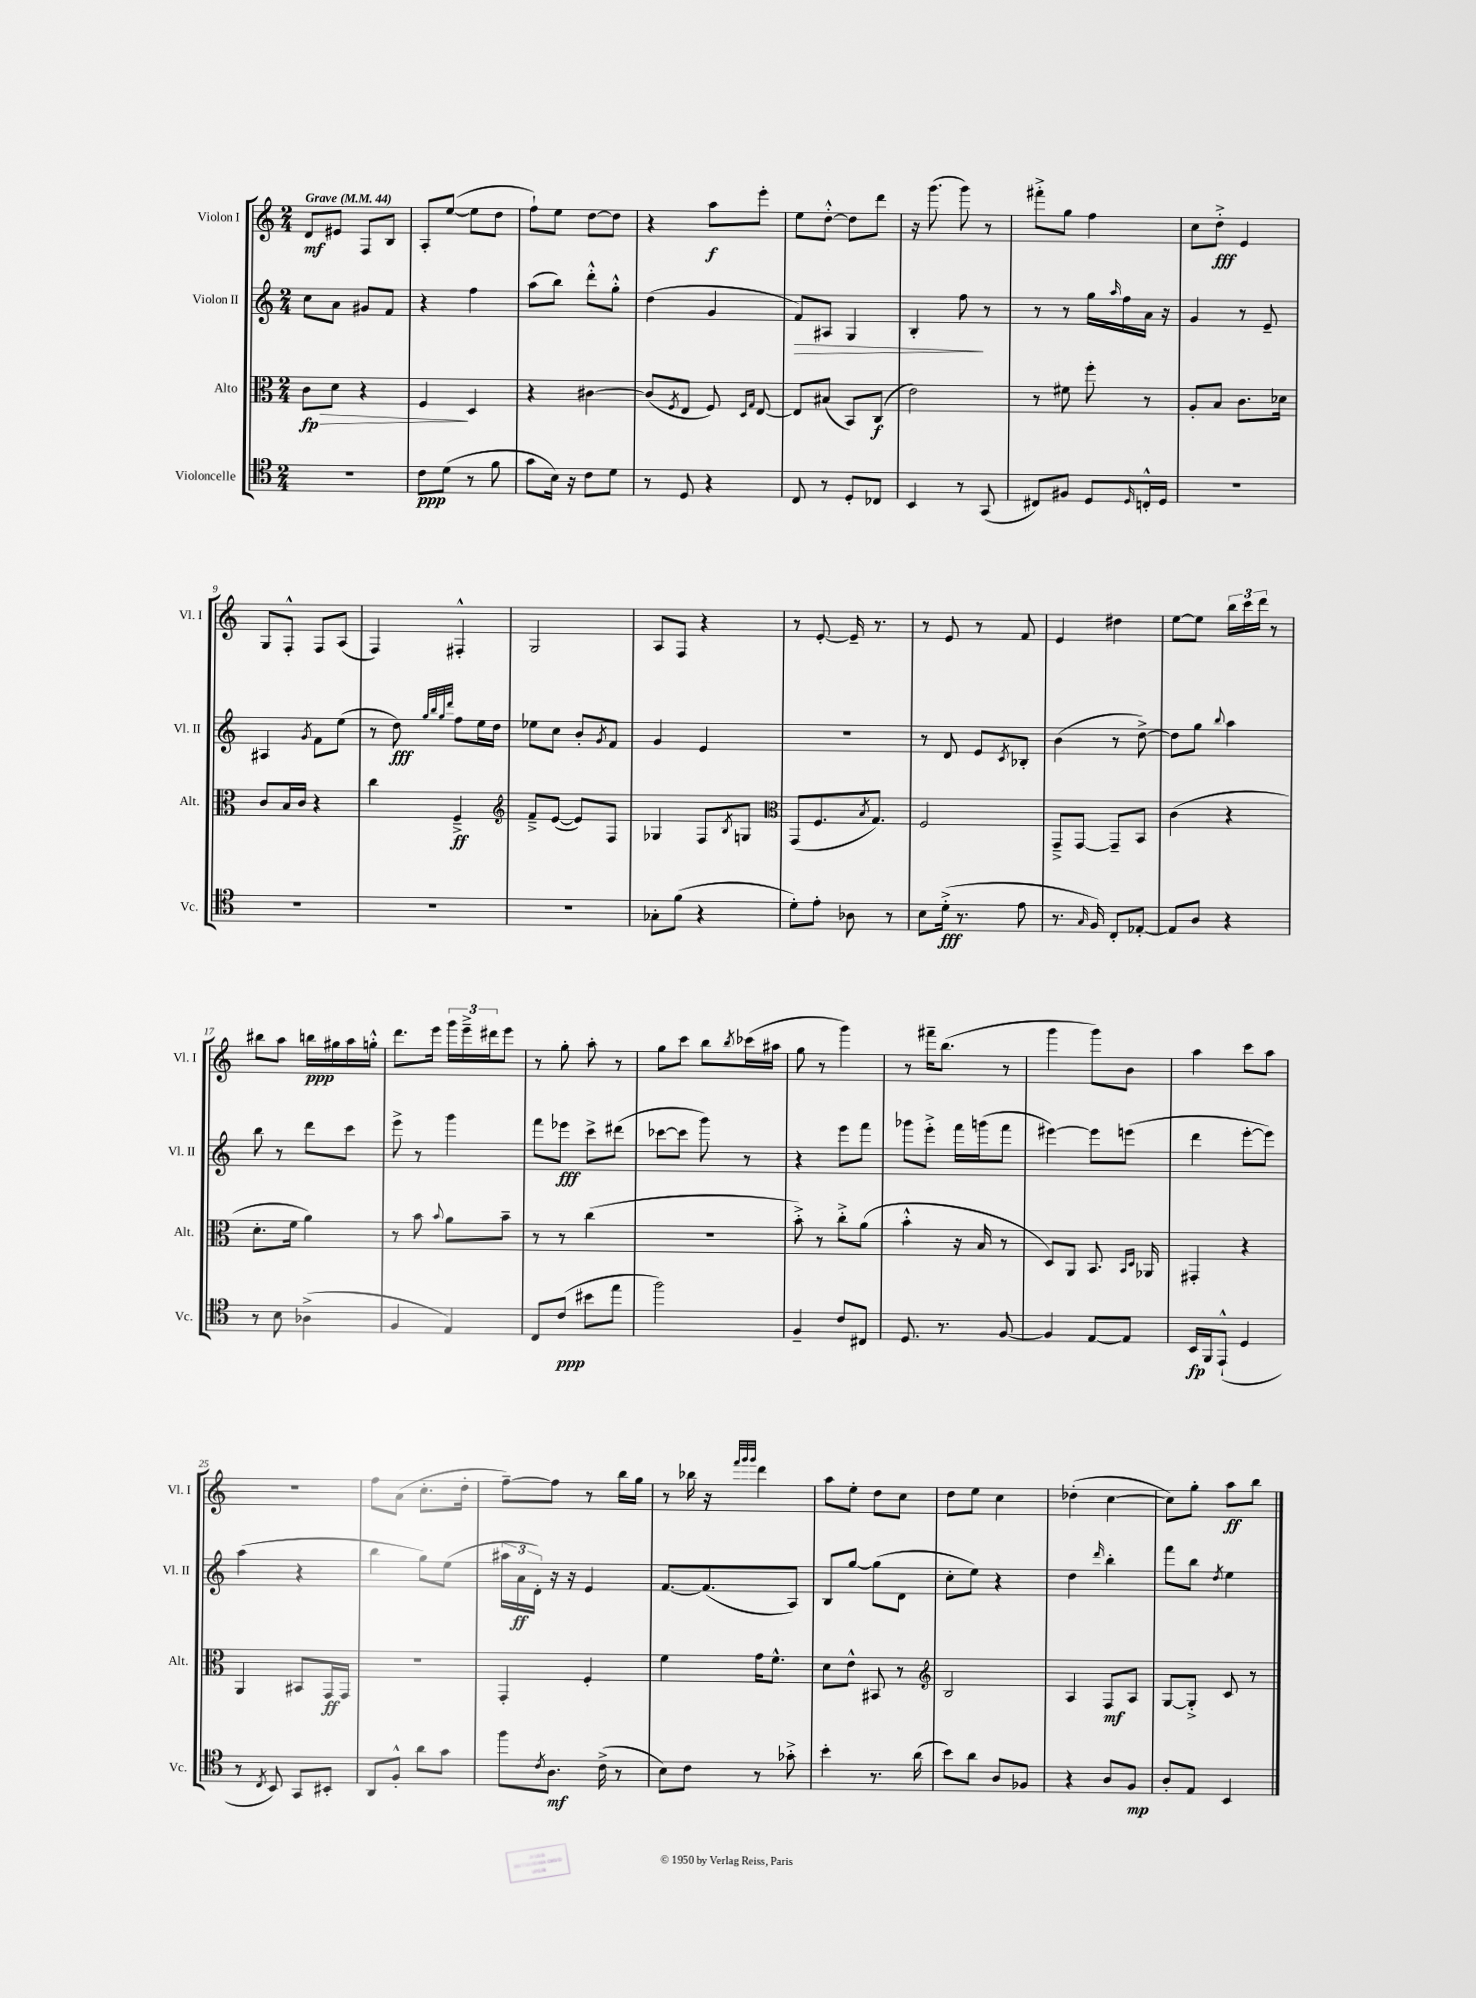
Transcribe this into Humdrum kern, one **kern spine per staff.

**kern	**kern	**kern	**kern
*staff4	*staff3	*staff2	*staff1
*clefC4	*clefC3	*clefG2	*clefG2
*k[]	*k[]	*k[]	*k[]
*M2/4	*M2/4	*M2/4	*M2/4
*MM44	*MM44	*MM44	*MM44
2r	8c\L	8cc\L	8d/L
.	8d\J	8a\J	8e#/J
.	4r	8g#/L	8F/L
.	.	8f/J	8B/J
=	=	=	=
8c\L	4F/	4r	8A'/L
(8d\J	.	.	([8ee/J
8r	4D/	4ff\	8ee\]L
8f\	.	.	8dd\J
=	=	=	=
8g\L	4r	(8aa\L	8ff`\L)
16B\Jk)	.	8bb\J)	8ee\J
16r	.	.	.
8c\L	[4c#\	8ddd'^^\L	[8dd\L
8d\J	.	8gg'^^\J	8dd\]J
=	=	=	=
8r	(8c#/]L	(4dd\	4r
.	8qF/	.	.
8D/	8E/J	.	.
4r	8F/)	4g/	8aa\L
.	16qqD/LL	.	.
.	16qqG/JJ	.	.
.	[8E/	.	8eee'\J
=	=	=	=
8C/	8E/]L	8f/L)	8ee\L
8r	(8B#/J	8A#/J	[8dd'^^\J
8D'/L	8BB/L)	4G/	8dd\]L
8C-/J	(8C/J	.	8ddd\J
=	=	=	=
4BB/	2e\)	4B'/	16r
.	.	.	(8.ggg\
8r	.	8ff\	8ggg\)
(8GG/	.	8r	8r
=	=	=	=
8C#/L)	8r	8r	8fff#'^\L
8F#/J	8f#\	8r	8gg\J
8D/L	8ff'\	16gg\LL	4ff\
.	.	16qqaa/	.
.	.	16ff\	.
16qqD/	.	.	.
16C'^^/L	8r	16a\JJ	.
16D/JJ	.	16r	.
=	=	=	=
2r	8A'/L	4g/	8cc\L
.	8B/J	.	8dd'^\J
.	8.c\L	8r	4e/
.	.	8e~/	.
.	16d-\Jk	.	.
=	=	=	=
2r	8c/L	4A#/	8G/L
.	16B/L	.	8F'^^/J
.	16c/JJ	.	.
.	.	8qg/	.
.	4r	8f\L	8F/L
.	.	(8ee\J	(8A/J
=	=	=	=
2r	4cc\	8r	4F/)
.	.	8dd\)	.
.	.	32qqgg/LLL	.
.	.	32qqbb/	.
.	.	32qqgg/	.
.	.	32qqddd/JJJ	.
.	4F~^/	8ff\L	4F#'^^/
.	.	16ee\L	.
.	.	16dd\JJ	.
=	=	=	=
*	*clefG2	*	*
2r	8f~^/L	8ee-\L	2G/
.	([8e/J	8cc\J	.
.	8e/]L)	8b'/L	.
.	.	8qg/	.
.	8F/J	8f/J	.
=	=	=	=
8G-'\L	4G-/	4g/	8A/L
(8f\J	.	.	8F/J
4r	8F/L	4e/	4r
.	8qB/	.	.
.	8G/J	.	.
=	=	=	=
*	*clefC3	*	*
8d'\L)	(8GG/L	2r	8r
8e'\J	8.F/	.	[8e'/
8A-\	.	.	16e~/]
.	8qB/	.	.
.	8.G/J)	.	8.r
8r	.	.	.
=	=	=	=
8B\L	2F/	8r	8r
(16d'^\Jk	.	8d/	8e/
8.r	.	.	.
.	.	8e/L	8r
.	.	8qc/	.
8e\	.	8B-'/J	8f/
=	=	=	=
8.r	8GG~^/L	(4b\	4e/
.	[8GG/J	.	.
16qqG/	.	.	.
16F/)	.	.	.
8C'/L	8GG~/]L	8r	4dd#\
[8E-'/J	8BB/J	[8dd^\)	.
=	=	=	=
8E-/]L	(4c\	8dd\]L	[8ee\L
8A/J	.	8gg\J	8ee\]J
.	.	8qqbb/	.
4r	4r	4aa\	24bb\LL
.	.	.	24ccc\
.	.	.	24ddd\JJ
.	.	.	8r
=	=	=	=
8r	8.d'\L	8bb\	8bb#\L
8B\	.	8r	8aa\J
.	16f\Jk	.	.
(4A-^\	4a\)	8ddd\L	16bb\LL
.	.	.	16gg#\
.	.	8ccc\J	16aa\
.	.	.	16gg'^^\JJ
=	=	=	=
4F/	8r	8eee^\	8.ddd\L
.	8b\	8r	.
.	.	.	16eee\Jk
.	8qqb/	.	.
4E/)	8a\L	4ggg\	24ggg\LL
.	.	.	24eee~^\
.	.	.	24ddd#\J
.	8b~\J	.	8eee\J
=	=	=	=
8C/L	8r	8fff\L	8r
(8c/J	8r	8eee-\J	8gg'\
8b#\L	(4cc\	8ccc^\L	8aa'\
8ee\J	.	(8ddd#\J	8r
=	=	=	=
2ff\)	2r	[8ccc-\L	8gg\L
.	.	8ccc-\]J	8ccc\J
.	.	8ggg\)	8bb\L
.	.	.	8qbb/
.	.	8r	(16ccc-\L
.	.	.	16aa#\JJ
=	=	=	=
4F~/	8b'^\)	4r	8gg\
.	8r	.	8r
8c/L	8cc'^\L	8eee\L	4ggg\)
8C#/J	(8a\J	8fff\J	.
=	=	=	=
8.D/	4b'^^\	8ggg-\L	8r
.	.	8eee'^\J	16fff#~\LK
8.r	.	.	(8.bb\J
.	16r	16fff\LL	.
.	16B/	(16ggg\J	.
[8F/	8r	8fff\J	8r
=	=	=	=
4F/]	8D/L)	[4eee#\)	4ggg\
.	8AA/J	.	.
[8E/L	8.BB/	8eee#\]L	8ggg\L)
8E/]J	.	(8eee\J	8b\J
.	16qqBB/LL	.	.
.	16qqD/JJ	.	.
.	16AA-/	.	.
=	=	=	=
16BB/LL	4GG#'/	4ddd\	4aa\
16FF/J	.	.	.
(8EE`^^/J	.	.	.
4D/	4r	[8eee'\L	8ccc\L
.	.	8eee\]J)	8aa\J
=	=	=	=
8r	4AA/	(4aa\	2r
8qC/	.	.	.
8BB/)	.	.	.
8GG/L	8BB#/L	4r	.
8BB#'/J	16GG/L	.	.
.	16GG/JJ	.	.
=	=	=	=
8AA/L	2r	4bb\	8ff\L
8F'^^/J	.	.	(8a\J
8a\L	.	8gg\L)	8.cc'\L
8g\J	.	(8ee\J	.
.	.	.	16dd'\Jk
=	=	=	=
8ff\L	4GG'/	24aa#\LL	[8ff~\L)
.	.	24a\	.
.	.	24d'\JJ)	.
8qc/	.	.	.
8.A\J	.	16r	8ff\]J
.	.	16r	.
.	4F'/	4e/	8r
(16c^\	.	.	.
8r	.	.	16bb\LL
.	.	.	16gg\JJ
=	=	=	=
8B\L)	4f\	[8.f/L	8r
8c\J	.	.	16bb-\
.	.	(8.f/]	16r
.	.	.	32qqfff/LLL
.	.	.	32qqggg/
.	.	.	32qqggg/JJJ
8r	16g\LK	.	4ddd\
.	8.f^^\J	.	.
8g-'^\	.	8A/J)	.
=	=	=	=
4b'\	8d\L	8B/L	8aa\L
.	8e^^\J	[8gg/J	8ee'\J
8.r	8BB#/	(8gg\]L	8dd\L
.	8r	8d\J	8cc\J
(16a\	.	.	.
=	=	=	=
*	*clefG2	*	*
8b\L)	2B/	8cc'\L	8dd\L
8a\J	.	8ee\J)	8ee\J
8A/L	.	4r	4cc\
8F-/J	.	.	.
=	=	=	=
4r	4A/	4dd\	(4dd-'\
.	.	16qqddd/	.
8A/L	8F/L	4bb'\	[4cc\
8F/J	8A/J	.	.
=	=	=	=
8A'/L	[8G/L	8fff\L	8cc\]L)
8E/J	8G'^/]J	8bb\J	8gg'\J
.	.	8qdd/	.
4BB/	8c/	4ee\	8aa\L
.	8r	.	8bb\J
==	==	==	==
*-	*-	*-	*-
